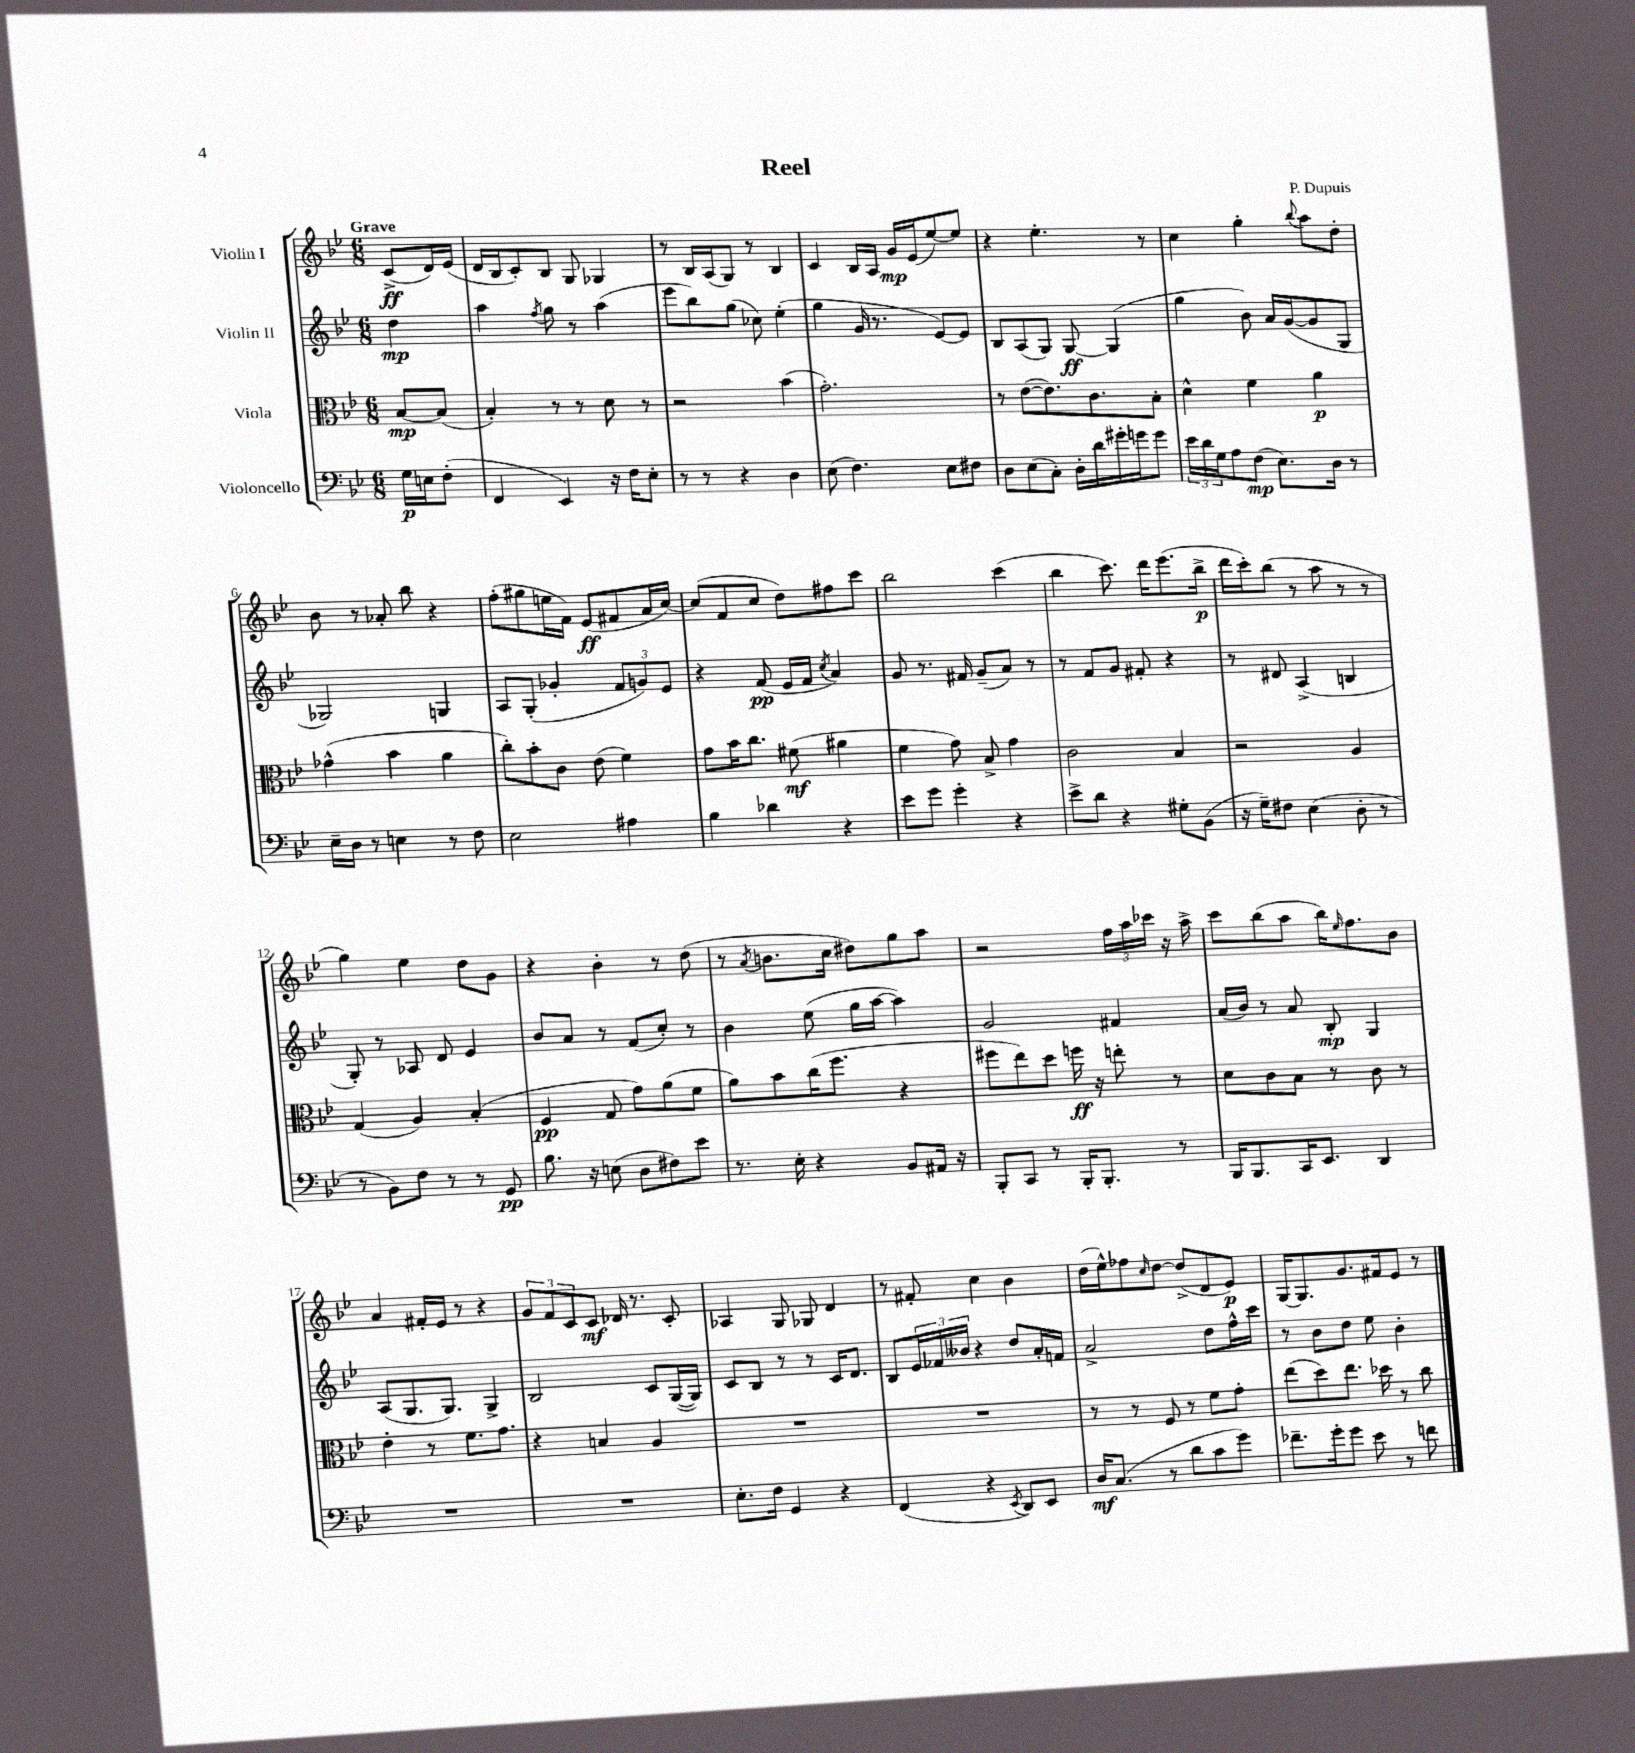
\header { title = "Reel" composer = "P. Dupuis" }
<<
\new StaffGroup <<
\new Staff = "s0" \with { instrumentName = "Violin I" } {
    \clef treble \key bes \major \numericTimeSignature \time 6/8 \partial 4 \tempo "Grave"
    c'8->\ff( d'16) ees'16( |
    d'16 bes16 c'8-.) bes8 g8 ges4 |
    r8 bes16 a16( g8) r8 bes4 |
    c'4 bes16 a16 g'16\mp ees'16( ees''8~) ees''8 |
    r4 ees''4.-. r8 |
    c''4 g''4-. \appoggiatura { bes''8 } a''8 d''8-. |
    bes'8 r8 aes'8-. bes''8 r4 |
    f''8-.( gis''8 e''16 f'16) ees'8\ff( fis'8 a'16 c''16~) |
    c''8( f'8 c''8 d''8) fis''8 c'''8 |
    bes''2 c'''4( |
    bes''4 c'''8.) d'''16 ees'''8.( bes''16->\p |
    d'''16 c'''16-.) bes''8( r8 a''8 r8 r8 |
    g''4) ees''4 d''8 g'8 |
    r4 bes'4-. r8 d''8( |
    r8 \acciaccatura { a'8 } b'8. c''16 dis''8) g''8 a''8 |
    r2 \tuplet 3/2 { f''16 a''16 ces'''16 } r16 a''16-> |
    c'''8 bes''8( a''8 bes''16) \grace { ees''16 } f''8. bes'8 |
    a'4 fis'16-. ees'16 r8 r4 |
    \tuplet 3/2 { g'8 f'8 c'8 } c'8\mf des'16 r8. c'8-. |
    aes4 g8 ges8 d'4 |
    r8 fis'8-. c''4 bes'4 |
    d''16( ees''16-^) fes''8 \grace { c''16 } d''8~ d''8->( d'8 ees'8\p) |
    g16~ g8. g'8. fis'16 ees'8 r8 \bar "|." |
}
\new Staff = "s1" \with { instrumentName = "Violin II" } {
    \clef treble \key bes \major \numericTimeSignature \time 6/8 \partial 4
    d''4\mp |
    a''4 \acciaccatura { f''8 } g''8 r8 a''4( |
    ees'''8 bes''8) g''8( ces''8) ees''4-.( |
    g''4 g'16 r8. ees'8~) ees'8 |
    bes8 a8( g8) g8~\ff g4( |
    g''4 bes'8) a'16 g'16~( g'8 g8 |
    ges2) g4 |
    a8 g8-.( ges'4-. \tuplet 3/2 { f'8 g'8) ees'8 } |
    r4 f'8\pp( ees'16 f'16 \acciaccatura { c''8 } a'4) |
    g'8 r8. fis'16 g'8--( a'8) r8 |
    r8 f'8 g'8 fis'8-. r4 |
    r8 dis'8 a4->( b4 |
    g8-.) r8 aes8 d'8 ees'4 |
    bes'8 a'8 r8 f'8( c''8-.) r8 |
    bes'4 ees''8( g''16 a''16~ a''4) |
    g'2 fis'4 |
    a'16( bes'16) r8 a'8 bes8-.\mp g4 |
    a8( g8. g8.) g4-> |
    bes2 c'8 g16~( g16) |
    c'8 bes8 r8 r8 c'16 d'8. |
    bes8 \tuplet 3/2 { ees'16 fes'16 beses'16 } r4 d''8 a'16-. f'16 |
    a'2-> d''8 f''16-^ c'''16 |
    r8 bes'8 d''8 ees''8 bes'4-. \bar "|." |
}
\new Staff = "s2" \with { instrumentName = "Viola" } {
    \clef alto \key bes \major \numericTimeSignature \time 6/8 \partial 4
    bes8~\mp bes8( |
    bes4-.) r8 r8 d'8 r8 |
    r2 bes'4( |
    g'2.-.) |
    r8 ees'8~( ees'8.) c'8. bes8-. |
    d'4-^ f'4 a'4\p |
    ges'4-^( bes'4 a'4 |
    c''8-.) bes'8-. c'8 ees'8( f'4) |
    g'8 bes'16 c''8. fis'8\mf( ais'4 |
    f'4 g'8) bes8-> g'4 |
    c'2 bes4 |
    r2 a4 |
    g4( a4) bes4-.( |
    f4\pp g8 g'8) a'8( f'8 |
    a'8) bes'8 c''16( f''8. r4 |
    fis''8 ees''8) d''8 f''16\ff r16 e''8-. r8 |
    d'8 c'8 bes8 r8 c'8 r8 |
    ees'4-. r8 f'8. g'8. |
    r4 b4 a4 |
    R2. |
    R2. |
    r8 r8 f8 r8 f'8 g'8-. |
    ees''8( d''8) ees''8. des''16 r8 c''8 \bar "|." |
}
\new Staff = "s3" \with { instrumentName = "Violoncello" } {
    \clef bass \key bes \major \numericTimeSignature \time 6/8 \partial 4
    g16\p e16 f8-.( |
    f,4 ees,4) r16 f16 ees8-. |
    r8 r8 r4 d4 |
    ees8( f4.) ees8 fis8 |
    d8 ees8( c8-.) d16-. d'16 gis'16-. g'16 g'8 |
    \tuplet 3/2 { ees'16 d'16 g16 } a8 f8\mp( ees8.) d16 r8 |
    ees16-- d16 r8 e4 r8 f8 |
    ees2 ais4 |
    bes4 des'4 r4 |
    ees'8 g'8 g'4-. r4 |
    ees'8-> d'8 r4 gis8-. bes,8( |
    r16 g16--) fis8 ees4( d8-. r8 |
    r8 bes,8) f8 r8 r8 g,8\pp |
    bes8. r16 e8( d8 fis8) ees'8 |
    r8. ees16-. r4 bes,8 ais,16 r16 |
    bes,,8-. c,8 r8 bes,,16-. bes,,8.-. r8 |
    bes,,16 bes,,8. c,16 ees,8. d,4 |
    R2. |
    R2. |
    ees8.-. f16 g,4 r4 |
    f,4( r4 \acciaccatura { ees,8 } d,8) ees,8 |
    d16\mf c8.( r8 d'8 c'8 g'8) |
    fes'8.-- g'16-. g'8 ees'8 r8 f'8 \bar "|." |
}
>>
>>
